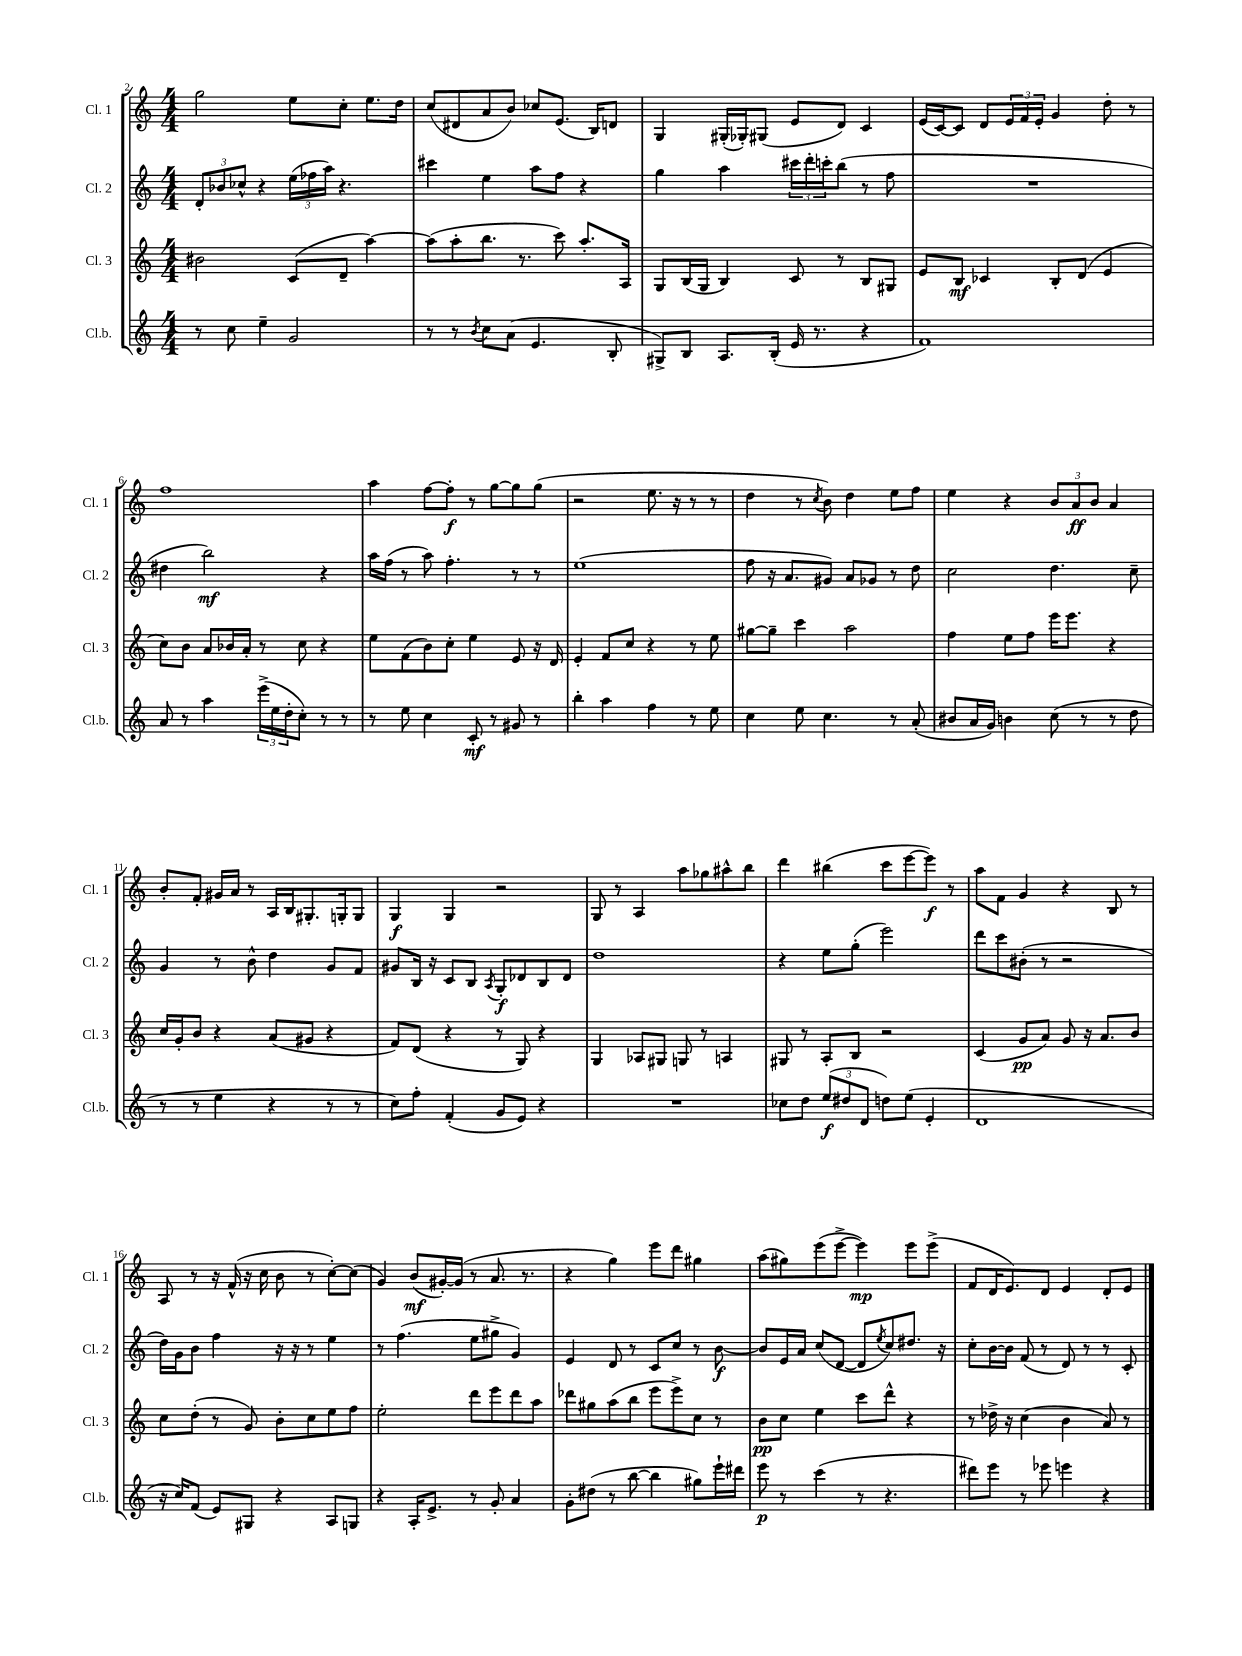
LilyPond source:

<<
\new StaffGroup <<
\new Staff = "s0" \with { instrumentName = "Cl. 1" shortInstrumentName = "Cl. 1" } {
    \clef treble \key c \major \numericTimeSignature \time 4/4
    g''2 e''8 c''8-. e''8. d''16 |
    c''8( dis'8 a'8 b'8) ces''8 e'8.( b16) d'8 |
    g4 gis16-.( ges16-.) gis8( e'8 d'8) c'4 |
    e'16( c'16~) c'8 d'8 \tuplet 3/2 { e'16 f'16 e'16-. } g'4 d''8-. r8 |
    f''1 |
    a''4 f''8~ f''8-.\f r8 g''8~ g''8 g''8( |
    r2 e''8. r16 r8 r8 |
    d''4 r8 \acciaccatura { c''8 } b'8) d''4 e''8 f''8 |
    e''4 r4 \tuplet 3/2 { b'8 a'8\ff b'8 } a'4 |
    b'8-. f'8-. gis'16 a'16 r8 a16 b16 gis8.-. g16-. g8 |
    g4\f g4 r2 |
    g8 r8 a4 a''8 ges''8 ais''8-^ b''8 |
    d'''4 bis''4( c'''8 e'''8~ e'''8\f) r8 |
    a''8 f'8 g'4 r4 b8 r8 |
    a8 r8 r16 f'16-^( r16 c''16 b'8 r8 c''8~-.) c''8( |
    g'4) b'8\mf( gis'16~-.) gis'16( r8 a'8. r8. |
    r4 g''4) e'''8 d'''8 gis''4 |
    a''8( gis''8) e'''8( e'''8~-> e'''4\mp) e'''8 e'''8->( |
    f'8 d'16 e'8.) d'8 e'4 d'8-. e'8 \bar "|." |
}
\new Staff = "s1" \with { instrumentName = "Cl. 2" shortInstrumentName = "Cl. 2" } {
    \clef treble \key c \major \numericTimeSignature \time 4/4
    \tuplet 3/2 { d'8-. bes'8 ces''8-^ } r4 \tuplet 3/2 { e''16( fes''16 a''16) } r4. |
    cis'''4 e''4 a''8 f''8 r4 |
    g''4 a''4 \tuplet 3/2 { cis'''16 d'''16-. c'''16-. } b''8( r8 f''8 |
    R1 |
    dis''4 b''2\mf) r4 |
    a''16 f''16( r8 a''8) f''4.-. r8 r8 |
    e''1( |
    f''8 r16 a'8. gis'8) a'8 ges'8 r8 d''8 |
    c''2 d''4. c''8-- |
    g'4 r8 b'8-^ d''4 g'8 f'8 |
    gis'8 b16 r16 c'8 b8 \acciaccatura { a8 } g8-.\f des'8 b8 des'8 |
    d''1 |
    r4 e''8 g''8-.( e'''2) |
    d'''8 c'''8 bis'8-.( r8 r2 |
    d''16) g'16 b'8 f''4 r16 r16 r8 e''4 |
    r8 f''4.( e''8 gis''8-> g'4) |
    e'4 d'8 r8 c'8 c''8 r8 b'8~\f |
    b'8 e'16 a'16 c''8( d'8~ d'8 \acciaccatura { e''8 } c''8) dis''8. r16 |
    c''8-. b'16~ b'16 f'8( r8 d'8) r8 r8 c'8-. \bar "|." |
}
\new Staff = "s2" \with { instrumentName = "Cl. 3" shortInstrumentName = "Cl. 3" } {
    \clef treble \key c \major \numericTimeSignature \time 4/4
    bis'2 c'8( d'8-- a''4~) |
    a''8( a''8-. b''8. r8. c'''8) a''8.-. a16 |
    g8 b16( g16 b4) c'8 r8 b8 gis8 |
    e'8 b8\mf ces'4 b8-. d'8( e'4 |
    c''8) b'8 a'8 bes'16 a'16-. r8 c''8 r4 |
    e''8 f'8( b'8) c''8-. e''4 e'8 r16 d'16 |
    e'4-. f'8 c''8 r4 r8 e''8 |
    gis''8~ gis''8-- c'''4 a''2 |
    f''4 e''8 f''8 e'''16 e'''8. r4 |
    c''16 g'16-. b'8 r4 a'8( gis'8 r4 |
    f'8) d'8( r4 r8 g8) r4 |
    g4 aes8 gis8 g8 r8 a4 |
    gis8 r8 a8-. b8 r2 |
    c'4( g'8\pp a'8) g'8 r16 a'8. b'8 |
    c''8 d''8-.( r8 g'8) b'8-. c''8 e''8 f''8 |
    e''2-. d'''8 e'''8 d'''8 a''8 |
    des'''8 gis''8 a''8( b''8 e'''8 e'''8->) c''8 r8 |
    b'8\pp c''8 e''4 c'''8 d'''8-^ r4 |
    r8 des''16-> r16 c''4( b'4 a'8) r8 \bar "|." |
}
\new Staff = "s3" \with { instrumentName = "Cl.b." shortInstrumentName = "Cl.b." } {
    \clef treble \key c \major \numericTimeSignature \time 4/4
    r8 c''8 e''4-- g'2 |
    r8 r8 \acciaccatura { b'8 } c''8 a'8( e'4. b8-. |
    gis8->) b8 a8. b16-.( e'16 r8. r4 |
    f'1) |
    a'8 r8 a''4 \tuplet 3/2 { e'''16->( e''16 d''16-. } c''8-.) r8 r8 |
    r8 e''8 c''4 c'8-.\mf r8 gis'8 r8 |
    b''4-. a''4 f''4 r8 e''8 |
    c''4 e''8 c''4. r8 a'8-.( |
    bis'8 a'16 g'16) b'4 c''8( r8 r8 d''8 |
    r8 r8 e''4 r4 r8 r8 |
    c''8) f''8-. f'4-.( g'8 e'8) r4 |
    R1 |
    ces''8 d''8 \tuplet 3/2 { e''8\f( dis''8 d'8 } d''8) e''8( e'4-. |
    d'1 |
    r16 c''16) f'8( e'8) gis8 r4 a8 g8 |
    r4 a16-. e'8.-> r8 g'8-. a'4 |
    g'8-. dis''8( r8 b''8~ b''4 gis''8) e'''16-! dis'''16 |
    e'''8\p r8 c'''4( r8 r4. |
    dis'''8) e'''8 r8 ees'''8 e'''4 r4 \bar "|." |
}
>>
>>
\layout { \context { \Score currentBarNumber = #2 } }
